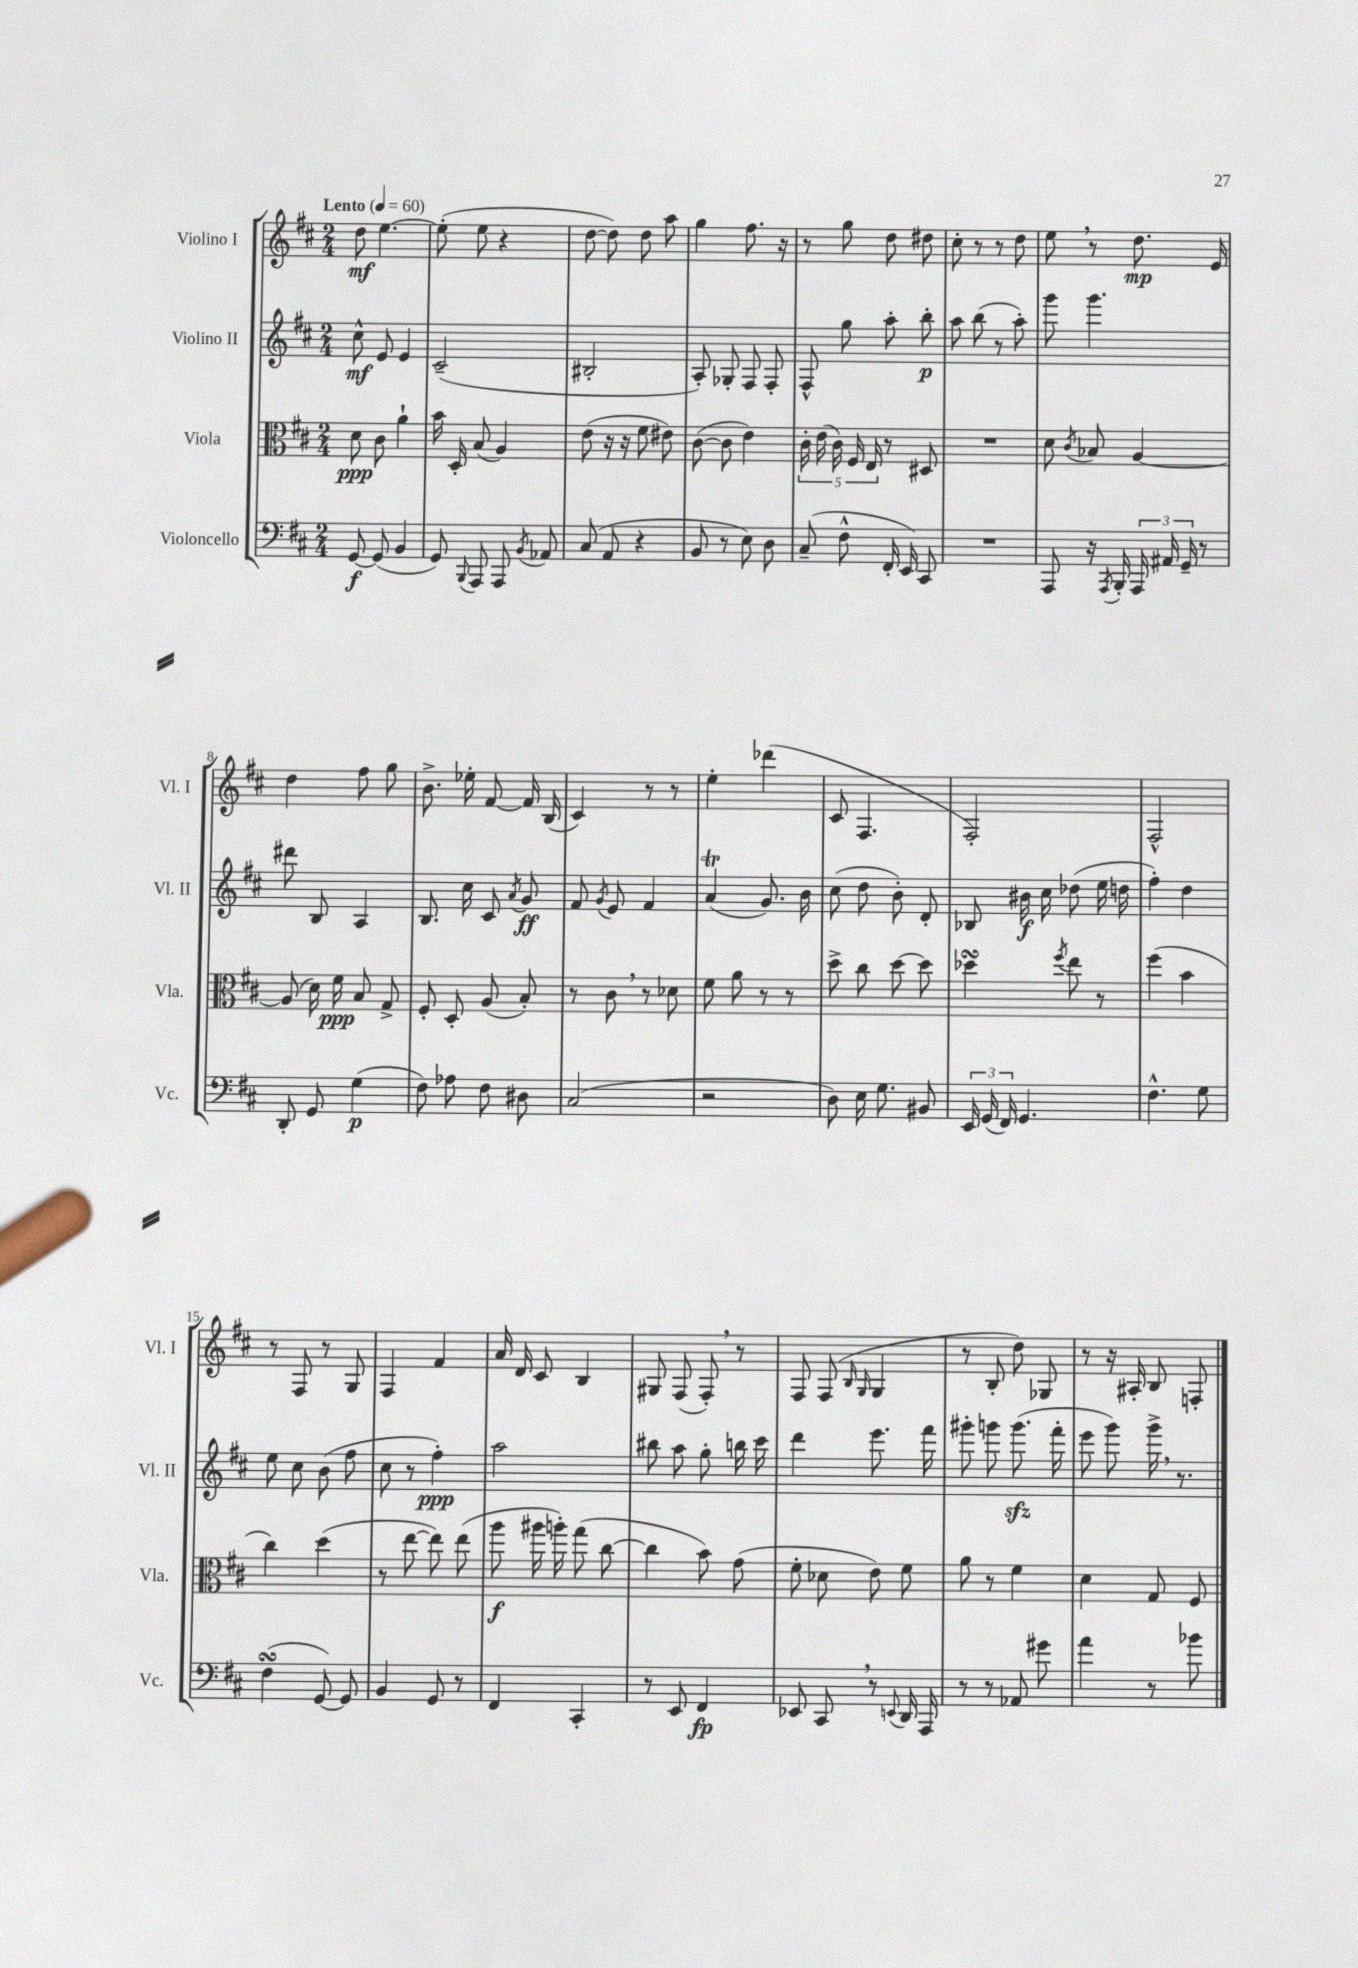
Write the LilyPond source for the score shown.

<<
\new StaffGroup <<
\new Staff = "s0" \with { instrumentName = "Violino I" shortInstrumentName = "Vl. I" } {
    \clef treble \key d \major \numericTimeSignature \time 2/4 \tempo "Lento" 4 = 60
    \autoBeamOff d''8\mf e''4.~ |
    e''8-.( e''8 r4 |
    d''8~ d''8) d''8 a''8 |
    g''4 fis''8. r16 |
    r8 g''8 d''8 dis''8 |
    cis''8-. r8 r8 d''8 |
    e''8 \breathe r8 d''8.\mp e'16 |
    d''4 fis''8 g''8 |
    b'8.-> ees''16-. fis'8~ fis'16 b16( |
    cis'4) r8 r8 |
    e''4-. des'''4( |
    cis'8 fis4. |
    fis2-.) |
    fis2-^ |
    r8 fis8 r8 g8 |
    fis4 fis'4 |
    a'16 d'16 cis'8 b4 |
    gis8 fis8( fis8-.) \breathe r8 |
    fis8 fis8( \grace { b16 g16 } g4 |
    r8 b8-. d''8) ges8 |
    r8 r16 ais16-. b8 f8-. \bar "|." |
}
\new Staff = "s1" \with { instrumentName = "Violino II" shortInstrumentName = "Vl. II" } {
    \clef treble \key d \major \numericTimeSignature \time 2/4
    \autoBeamOff cis''8-^\mf e'8 e'4 |
    cis'2--( |
    bis2-. |
    a8-.) ges8-. fis8 fis8-. |
    fis8-^ g''8 a''8-. b''8-.\p |
    a''8 b''8( r8 a''8-.) |
    g'''8 g'''4. |
    dis'''8 b8 a4 |
    b8. cis''16 cis'8 \acciaccatura { a'8 } g'8\ff |
    fis'8 \acciaccatura { g'8 } e'8 fis'4 |
    a'4\trill( g'8.) b'16 |
    cis''8( d''8 b'8-.) d'8-. |
    bes8 bis'16\f cis''16 des''8( e''16 d''16 |
    fis''4-.) d''4 |
    e''8 cis''8 b'8( fis''8 |
    cis''8 r8 fis''4-.\ppp) |
    a''2 |
    bis''8 a''8 g''8-. b''16 cis'''16 |
    d'''4 e'''8. fis'''16 |
    gis'''8-. g'''8 g'''8.\sfz( fis'''16-. |
    e'''8 g'''8) g'''16-> \breathe r8. \bar "|." |
}
\new Staff = "s2" \with { instrumentName = "Viola" shortInstrumentName = "Vla." } {
    \clef alto \key d \major \numericTimeSignature \time 2/4
    \autoBeamOff d'8\ppp cis'8 a'4-! |
    b'16 d16-. b8( a4) |
    e'8( r16 r16 fis'8 eis'8) |
    cis'8~( cis'8 e'4) |
    \tuplet 5/4 { cis'16-. e'16( cis'16) fis16 e16 } r8 dis8 |
    R2 |
    d'8 \acciaccatura { cis'8 } bes8 a4~ |
    a8( d'16) fis'16\ppp b8 g8-> |
    fis8-. d8-. a8( b8-.) |
    r8 cis'8 \breathe r8 des'8 |
    fis'8 a'8 r8 r8 |
    d''8-> cis''8 d''8~ d''8 |
    des''4\turn \acciaccatura { fis''8 } e''8 r8 |
    fis''4( b'4 |
    cis''4) d''4( |
    r8 e''8~ e''8) e''8( |
    a''8\f ais''16 a''16-.) g''8( cis''8~ |
    cis''4 b'8) g'8( |
    fis'8-. des'8 e'8) fis'8 |
    a'8 r8 fis'4 |
    d'4 g8 fis8 \bar "|." |
}
\new Staff = "s3" \with { instrumentName = "Violoncello" shortInstrumentName = "Vc." } {
    \clef bass \key d \major \numericTimeSignature \time 2/4
    \autoBeamOff g,8~\f g,8( b,4 |
    g,8) \appoggiatura { b,,8 } a,,8 a,,8 \acciaccatura { b,8 } aes,8 |
    cis8( a,8 r4 |
    b,8 r8 e8) d8 |
    cis8--( fis8-^ fis,16-. e,16) cis,8 |
    R2 |
    a,,8 r16 \acciaccatura { a,,8 } b,,16-. \tuplet 3/2 { a,,16 ais,16 g,16-- } r8 |
    d,8-. g,8 g4\p( |
    fis8) aes8 fis8 dis8 |
    cis2( |
    r2 |
    d8) e16 g8. bis,8 |
    \tuplet 3/2 { e,16 g,16( fis,16) } g,4. |
    fis4.-^ g8 |
    fis4\turn( g,8~) g,8 |
    b,4 g,8 r8 |
    fis,4 cis,4-. |
    r8 e,8 fis,4\fp |
    ees,8 cis,8 \breathe r8 \appoggiatura { e,8 } d,16 a,,16 |
    r8 r8 aes,8 gis'8 |
    a'4 r8 bes'8 \bar "|." |
}
>>
>>
